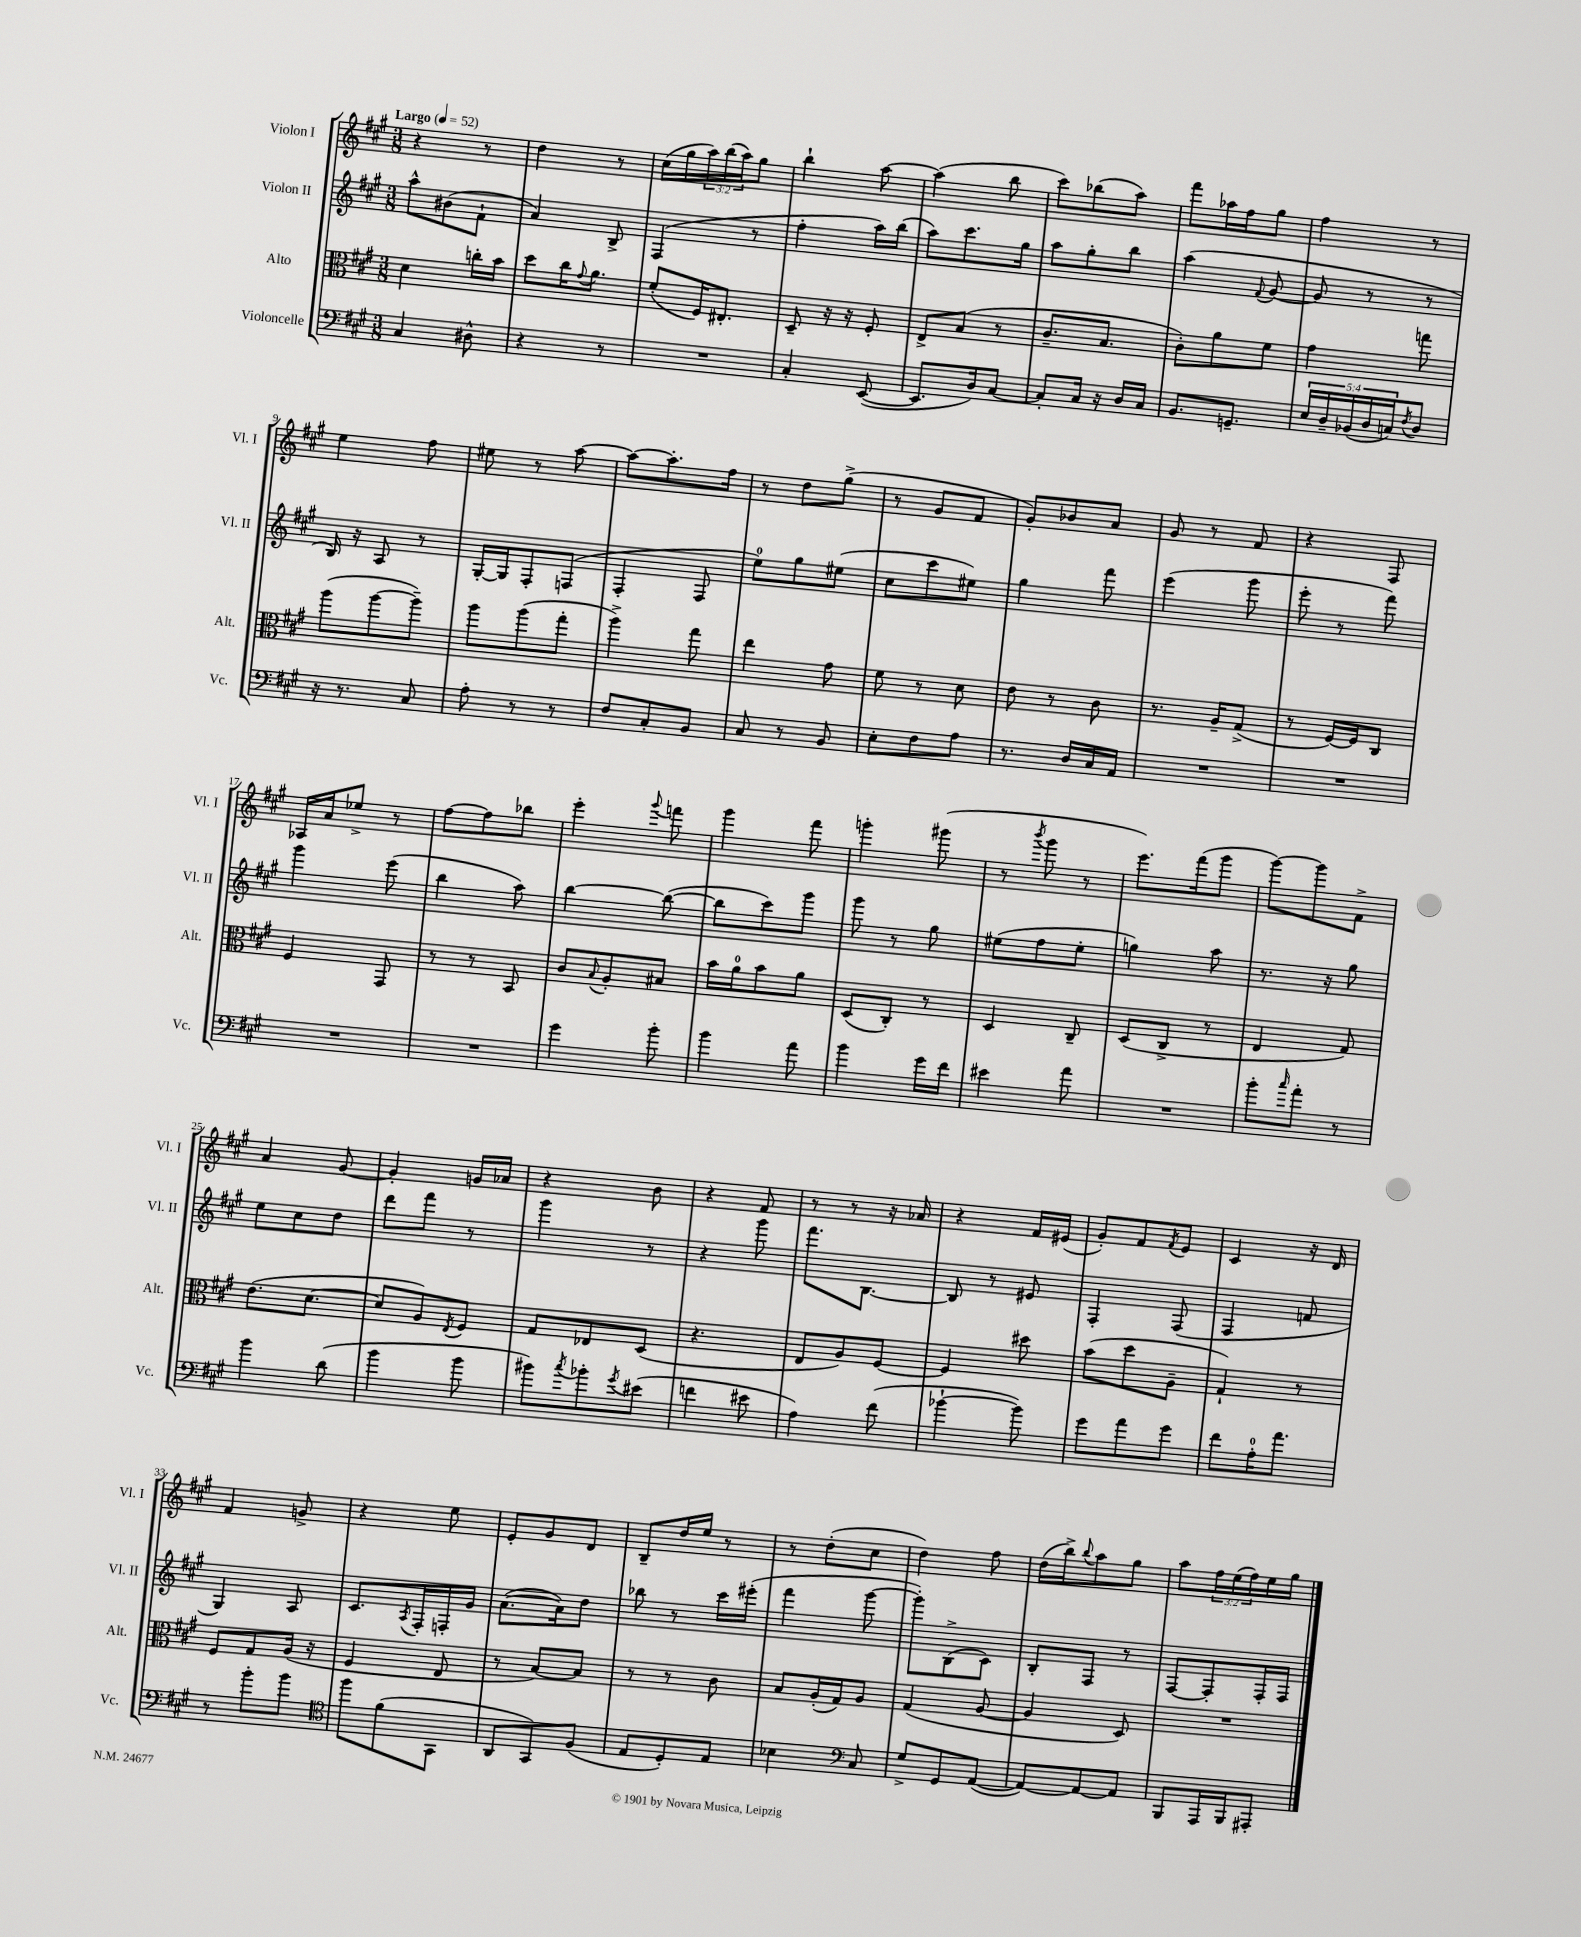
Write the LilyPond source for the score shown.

<<
\new StaffGroup <<
\new Staff = "s0" \with { instrumentName = "Violon I" shortInstrumentName = "Vl. I" } {
    \clef treble \key a \major \numericTimeSignature \time 3/8 \override Staff.TupletNumber.text = #tuplet-number::calc-fraction-text \tempo "Largo" 4 = 52
    r4 r8 |
    d''4 r8 |
    cis''16( gis''16 \tuplet 3/2 { a''16) b''16( a''16) } gis''8 |
    b''4-! a''8~ |
    a''4( b''8 |
    cis'''8) bes''8( a''8) |
    fis'''8 aes''16 fis''16 gis''8 |
    fis''4 r8 |
    e''4 fis''8 |
    eis''8 r8 a''8~ |
    a''8~ a''8.-. fis''16 |
    r8 d''8 gis''8->( |
    r8 gis'8 fis'8 |
    gis'8-.) bes'8 a'8 |
    gis'8 r8 fis'8 |
    r4 fis8 |
    aes16 a'16 ees''8-> r8 |
    fis''8~ fis''8 bes''8 |
    e'''4-. \appoggiatura { gis'''8 } f'''8 |
    gis'''4 fis'''8 |
    g'''4-. gis'''8( |
    r8 \acciaccatura { b'''8 } gis'''8 r8 |
    e'''8.) fis'''16( gis'''8 |
    gis'''8~) gis'''8 fis'8-> |
    a'4 gis'8~ |
    gis'4-. g'16 aes'16 |
    r4 b'8 |
    r4 fis'8 |
    r8 r8 r16 aes'16 |
    r4 fis'16 eis'16( |
    gis'8-.) fis'8 \acciaccatura { fis'8 } e'8 |
    cis'4 r16 d'16 |
    fis'4 g'8-> |
    r4 e''8 |
    e'8-. gis'8 d'8 |
    b8-- d''16 e''16 r8 |
    r8 d''8-.( cis''8 |
    d''4) fis''8 |
    d''16( b''16->) \appoggiatura { b''8 } a''8 gis''8 |
    a''8 \tuplet 3/2 { fis''16 e''16( fis''16) } e''16 gis''16 \bar "|." |
}
\new Staff = "s1" \with { instrumentName = "Violon II" shortInstrumentName = "Vl. II" } {
    \clef treble \key a \major \numericTimeSignature \time 3/8
    a''8-^ bis'8( fis'8-! |
    a'4) b8-> |
    fis4( r8 |
    fis''4-. a''16) b''16( |
    a''8) cis'''8. gis''16 |
    a''8 gis''8-. b''8 |
    a''4( \appoggiatura { fis'8 } gis'8~ |
    gis'8 r8 r8 |
    b16) r16 a8 r8 |
    gis16~-. gis16 fis8-. f8( |
    fis4-. fis8 |
    e''8-0) gis''8 eis''8( |
    cis''8 cis'''8 eis''8) |
    gis''4 fis'''8 |
    e'''4( gis'''8 |
    e'''8-. r8 fis'''8) |
    gis'''4 e'''8( |
    b''4 a''8) |
    b''4~ b''8~( |
    b''8 cis'''8) gis'''8 |
    gis'''8 r8 gis''8 |
    eis''8( fis''8 eis''8-. |
    g''4) a''8 |
    r8. r16 gis''8 |
    e''8 cis''8 d''8 |
    d'''8 fis'''8 r8 |
    gis'''4 r8 |
    r4 gis'''8 |
    fis'''8. b8.~ |
    b8 r8 eis'8 |
    fis4-. fis8( |
    fis4 f'8 |
    gis4) a8 |
    cis'8. \acciaccatura { a8 } fis16-. f16-. gis'16 |
    a'8.~( a'16) d''8 |
    bes''8 r8 cis'''16 eis'''16-.( |
    fis'''4 gis'''8~ |
    gis'''8-.) b8->( cis'8) |
    b8-. fis8 r8 |
    fis8~ fis8-. fis16-. fis16 \bar "|." |
}
\new Staff = "s2" \with { instrumentName = "Alto" shortInstrumentName = "Alt." } {
    \clef alto \key a \major \numericTimeSignature \time 3/8
    d'4 c''16-. b'16 |
    d''8 cis''16 \appoggiatura { gis'8 } a'8. |
    fis'8-.( fis16) eis8.-. |
    d8-- r16 r16 fis8-. |
    e8-> b8( r8 |
    cis'8.-- b8. |
    cis'8-.) a'8 fis'8 |
    gis'4 g''8 |
    a''8( a''8~ a''8--) |
    a''8 a''8( gis''8-. |
    a''4->) gis''8 |
    e''4 gis'8 |
    fis'8 r8 d'8 |
    e'8 r8 cis'8 |
    r8. a16-- gis8->( |
    r8 fis16~) fis16 cis8 |
    fis4 gis,8 |
    r8 r8 b,8 |
    cis'8 \appoggiatura { b8 } a8-. bis8 |
    b'16 a'16-0 b'8 a'8 |
    d8( cis8-.) r8 |
    d4 cis8-- |
    d8( cis8-> r8 |
    e4 gis8) |
    e'8.( d'8.~ |
    d'8 a8) \acciaccatura { e8 } fis8 |
    gis8 ees8 d8( |
    r4. |
    e8 a8) fis8~ |
    fis4 dis''8 |
    b'8( d''8 a8-- |
    gis4-!) r8 |
    fis8 gis8 a16( r16 |
    fis4 e8 |
    r8 b8~) b8 |
    r8 r8 cis'8 |
    b8 a16-.( gis16) a8 |
    gis4( a8~ |
    a4 d8) |
    R4. \bar "|." |
}
\new Staff = "s3" \with { instrumentName = "Violoncelle" shortInstrumentName = "Vc." } {
    \clef bass \key a \major \numericTimeSignature \time 3/8 \override Staff.TupletNumber.text = #tuplet-number::calc-fraction-text
    cis4 dis8-^ |
    r4 r8 |
    R4. |
    cis4-. e,8~( |
    e,8. d16) cis8~ |
    cis8-. cis16 r16 d16 cis16 |
    b,8. g,8.-- |
    \tuplet 5/4 { e16 d16-- bes,16( d16 c16) } \acciaccatura { fis8 } d8 |
    r16 r8. cis8 |
    a8-. r8 r8 |
    fis8 cis8-. b,8 |
    cis8 r8 b,8 |
    e8-. fis8 a8 |
    r8. d16 cis16 a,16 |
    R4. |
    R4. |
    R4. |
    R4. |
    gis'4 b'8-. |
    b'4 a'8 |
    b'4 gis'16 fis'16 |
    eis'4 a'8 |
    R4. |
    b'8-. \grace { cis''16 } a'8-. r8 |
    b'4 d'8( |
    b'4 b'8 |
    bis'8) \acciaccatura { cis''8 } bes'8-. \acciaccatura { gis'8 } eis'8( |
    f'4 eis'8 |
    a4) fis'8( |
    bes'4~-! bes'8) |
    gis'8 a'8 gis'8 |
    fis'8 a16-0-. a'8. |
    r8 b'8-. b'8 |
    \clef tenor fis''8 fis'8( gis,8 |
    a,8 gis,8) fis8( |
    e8 d8-.) e8 |
    bes4 \clef bass cis8 |
    gis8-> gis,8 a,8~( |
    a,8~) a,8~ a,8 |
    b,,8 a,,16 b,,16 ais,,8-. \bar "|." |
}
>>
>>
